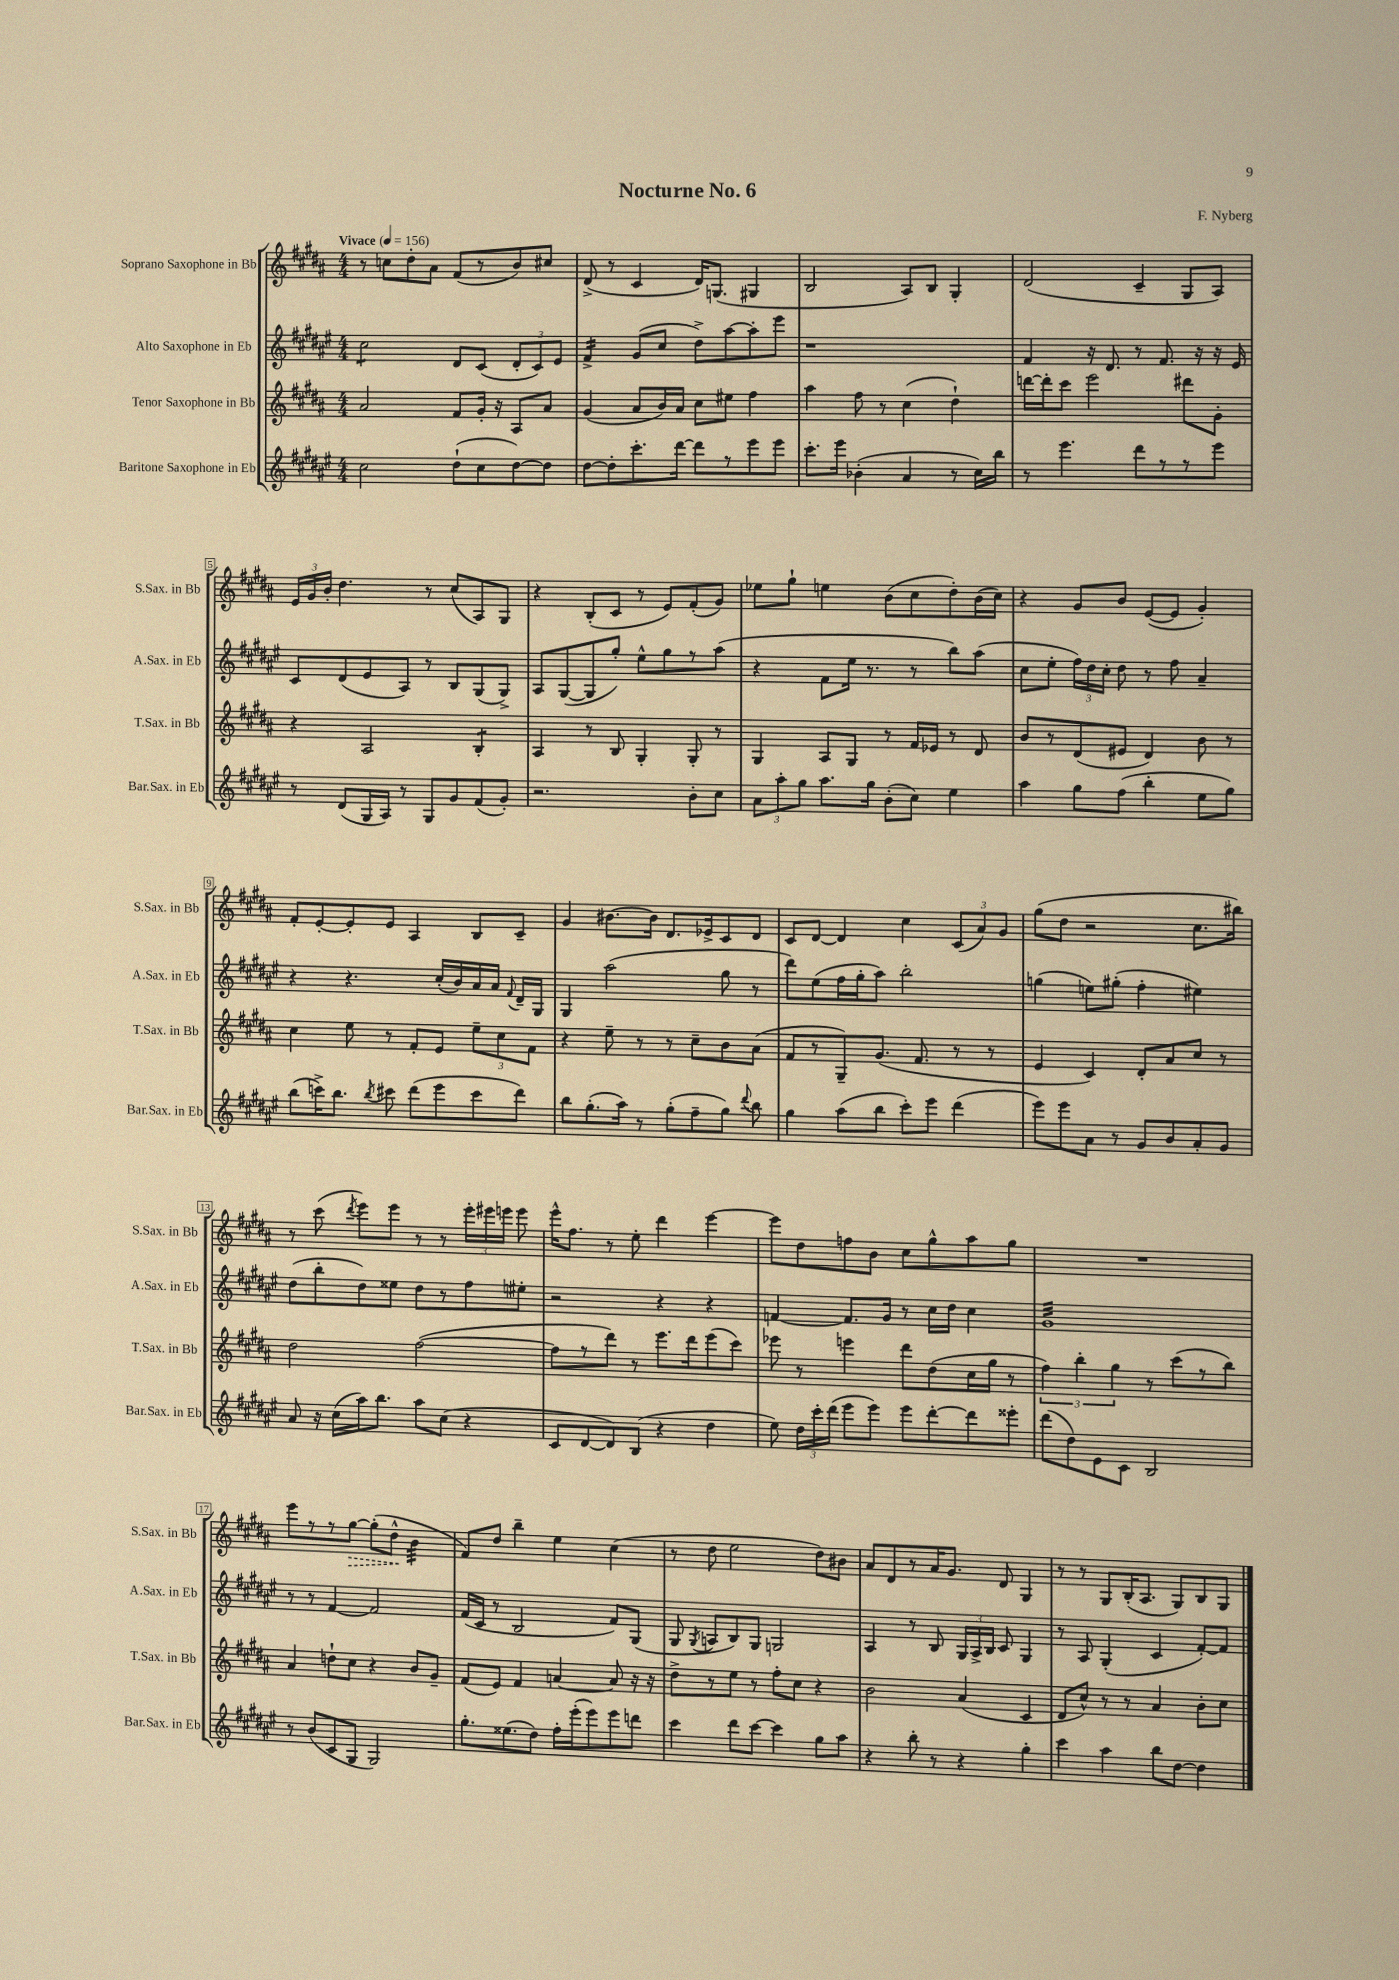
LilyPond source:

\header { title = "Nocturne No. 6" composer = "F. Nyberg" }
<<
\new StaffGroup <<
\new Staff = "s0" \with { instrumentName = "Soprano Saxophone in Bb" shortInstrumentName = "S.Sax. in Bb" } {
    \clef treble \key b \major \numericTimeSignature \time 4/4 \tempo "Vivace" 4 = 156
    \autoBeamOff r8 c''8[ dis''8-. ais'8] fis'8[( r8 b'8) cis''8] |
    dis'8->( r8 cis'4 dis'16[) g8.]( gis4 |
    b2 ais8[) b8] gis4-. |
    dis'2( cis'4-- gis8[ ais8]) |
    \tuplet 3/2 { e'16[ gis'16 b'16]-. } dis''4. r8 cis''8[( ais8) gis8] |
    r4 b8[-.( cis'8] r8 e'8[) fis'8-.( gis'8]) |
    ees''8[ gis''8]-! e''4 b'8[( cis''8 dis''8-.) b'16( cis''16]) |
    r4 gis'8[ b'8] e'8[~( e'8] gis'4-.) |
    fis'8[-. e'8~-. e'8-. e'8] ais4 b8[ cis'8]-- |
    gis'4 bis'8.[~ bis'16] dis'8.[ ees'16-> cis'8 dis'8] |
    cis'8[ dis'8]~ dis'4 cis''4 \tuplet 3/2 { cis'8[( ais'8) gis'8] } |
    gis''8[( dis''8] r2 cis''8.[ bis''16]) |
    r8 cis'''8( \acciaccatura { dis'''8 } e'''8[) e'''8] r8 r8 \tuplet 3/2 { e'''16[-. eis'''16 e'''16] } e'''8 |
    e'''16[-^ fis''8.] r8 e''8-. dis'''4 e'''4~ |
    e'''8[ dis''8 f''8 b'8] cis''8[ gis''8-^ ais''8 gis''8] |
    R1 |
    e'''8[ r8 r8 \once \override Hairpin.style = #'dashed-line gis''8]~\> gis''8[-.( dis''8]-^\! b'4:32 |
    fis'8[) dis''8] b''4-- e''4 cis''4( |
    r8 dis''8 e''2 dis''8[) bis'8] |
    ais'8[ dis'8 r8 ais'16 gis'8.] dis'8 gis4 |
    r8 r8 gis8[ b16-.( ais8.] gis8[) b8 gis8] \bar "|." |
}
\new Staff = "s1" \with { instrumentName = "Alto Saxophone in Eb" shortInstrumentName = "A.Sax. in Eb" } {
    \clef treble \key fis \major \numericTimeSignature \time 4/4
    \autoBeamOff cis''2:8 dis'8[ cis'8]( \tuplet 3/2 { dis'8[-. cis'8) eis'8] } |
    fis'4:16-> gis'8[( cis''8] dis''8[->) ais''8~ ais''8-. eis'''8] |
    r1 |
    fis'4 r16 dis'8. r8 fis'8. r16 r16 eis'16 |
    cis'8[ dis'8( eis'8 ais8]) r8 b8[ gis8( gis8]->) |
    ais8[ gis8~( gis8 gis''8]-.) eis''8[-^ gis''8 r8 ais''8]( |
    r4 fis'8[ eis''16] r8. r8 b''8[) ais''8]( |
    cis''8[ eis''8]-. \tuplet 3/2 { fis''16[) dis''16 cis''16]-. } dis''8 r8 fis''8 ais'4-- |
    r4 r4. cis''16[-.( b'16) ais'16 ais'16] \appoggiatura { fis'8 } dis'16[-- gis16] |
    gis4 ais''2( gis''8 r8 |
    dis'''8[) eis''8( fis''16 gis''16-. ais''8]) b''2-. |
    g''4( e''8[) gis''8]-.( fis''4-. eis''4) |
    dis''8[( b''8-. dis''8) eisis''8] dis''8[ r8 fis''8 eis''8]-. |
    r2 r4 r4 |
    f'4~ f'8.[ gis'16] r8 cis''16[ dis''16] cis''4 |
    gis'1:32 |
    r8 r8 fis'4~ fis'2 |
    fis'16[( cis'16] r8 b2 fis'8[) gis8]( |
    gis8 \acciaccatura { gis8 } a8[ b8) gis8] g2 |
    ais4 r8 b8 \tuplet 3/2 { gis16[ ais16-> b16] } cis'8 gis4 |
    r8 ais8 gis4-.( cis'4 fis'8[~-.) fis'8] \bar "|." |
}
\new Staff = "s2" \with { instrumentName = "Tenor Saxophone in Bb" shortInstrumentName = "T.Sax. in Bb" } {
    \clef treble \key b \major \numericTimeSignature \time 4/4
    \autoBeamOff ais'2 fis'8[ gis'16]-. r16 ais8[ ais'8] |
    gis'4( ais'8[ b'16) ais'16] cis''8[ eis''8] fis''4 |
    ais''4 fis''8 r8 cis''4( dis''4-!) |
    d'''16[~ d'''16-. cis'''8] e'''2 dis'''8[ gis'8]-. |
    r4 ais2 b4:8-. |
    ais4 r8 b8 gis4-. gis8-. r8 |
    gis4 ais8[ gis8] r8 fis'16[ ees'16] r8 dis'8 |
    b'8[ r8 dis'8( eis'8] dis'4) b'8 r8 |
    cis''4 e''8 r8 fis'8[-. e'8] \tuplet 3/2 { e''8[-- cis''8 fis'8] } |
    r4 e''8-- r8 r8 cis''8[-- b'8 ais'8]( |
    fis'8[ r8 gis8--) gis'8.]( fis'8. r8 r8 |
    e'4 cis'4) dis'8[-. ais'8 cis''8] r8 |
    dis''2 fis''2~( |
    fis''8[ r8 dis'''8]) r8 e'''8.[ dis'''16 e'''8( cis'''8]) |
    ees'''8 r8 e'''4 dis'''8[ dis''8( cis''16 gis''16] r8 |
    \tuplet 3/2 { fis''4) b''4-. gis''4 } r8 cis'''8[( r8 b''8]) |
    ais'4 d''8[-! cis''8] r4 b'8[ gis'8]-- |
    fis'8[( e'8]) fis'4 a'4~ a'8 r16 r16 |
    dis''8[-> r8 e''8] r8 fis''8[-. cis''8] r4 |
    b'2 ais'4( cis'4 |
    dis'8[ cis''8]-^) r8 r8 ais'4 b'8[-. cis''8] \bar "|." |
}
\new Staff = "s3" \with { instrumentName = "Baritone Saxophone in Eb" shortInstrumentName = "Bar.Sax. in Eb" } {
    \clef treble \key fis \major \numericTimeSignature \time 4/4
    \autoBeamOff cis''2 dis''8[-!( cis''8 dis''8~) dis''8] |
    dis''8[~ dis''8-. cis'''8.-. dis'''16]~ dis'''8[ r8 eis'''8 eis'''8] |
    cis'''8.[-. eis'''16] bes'4-.( ais'4 r8 cis''16[) b''16] |
    r8 eis'''4. dis'''8[ r8 r8 eis'''8] |
    r8 dis'8[( gis16 ais16]) r8 gis8[ gis'8 fis'8( gis'8]-.) |
    r2. b'8[-. cis''8] |
    \tuplet 3/2 { ais'8[ ais''8-. gis''8] } ais''8.[ gis''16] b'8[-.( cis''8]) eis''4 |
    ais''4 gis''8[ fis''8]( b''4-. eis''8[ gis''8]) |
    b''8[( c'''16->) b''8.] \acciaccatura { b''8 } cis'''8 dis'''8[( eis'''8 cis'''8 dis'''8]) |
    b''8[ gis''8.-.( ais''16]) r8 gis''8[-.( fis''8-- gis''8]) \appoggiatura { dis'''8 } b''8 |
    gis''4 ais''8[( b''8] cis'''8[-.) eis'''8] dis'''4( |
    eis'''8[) eis'''8 ais'8] r8 gis'8[ b'8 ais'8-. gis'8] |
    ais'8 r16 cis''16[( ais''16) b''8.] ais''8[ cis''8]( r4 |
    cis'8[ dis'8~ dis'8) b8]( r4 dis''4 |
    eis''8) \tuplet 3/2 { dis''16[ cis'''16-. dis'''16]( } eis'''8[ eis'''8]) eis'''8[ dis'''8~-. dis'''8 eisis'''8]-. |
    dis'''8[( dis''8) eis'8 cis'8] b2 |
    r8 b'8[( cis'8 gis8] gis2) |
    gis''8.[-. eisis''8.( dis''8]) fis''16[-. eis'''16-.( eis'''8) eis'''8 d'''8] |
    cis'''4 dis'''8[ cis'''8]~ cis'''4 gis''8[ ais''8] |
    r4 b''8-. r8 r4 gis''4-. |
    cis'''4 ais''4 b''8[ dis''8]~ dis''4 \bar "|." |
}
>>
>>
\layout { \context { \Score \override BarNumber.stencil = #(make-stencil-boxer 0.1 0.3 ly:text-interface::print) } }
